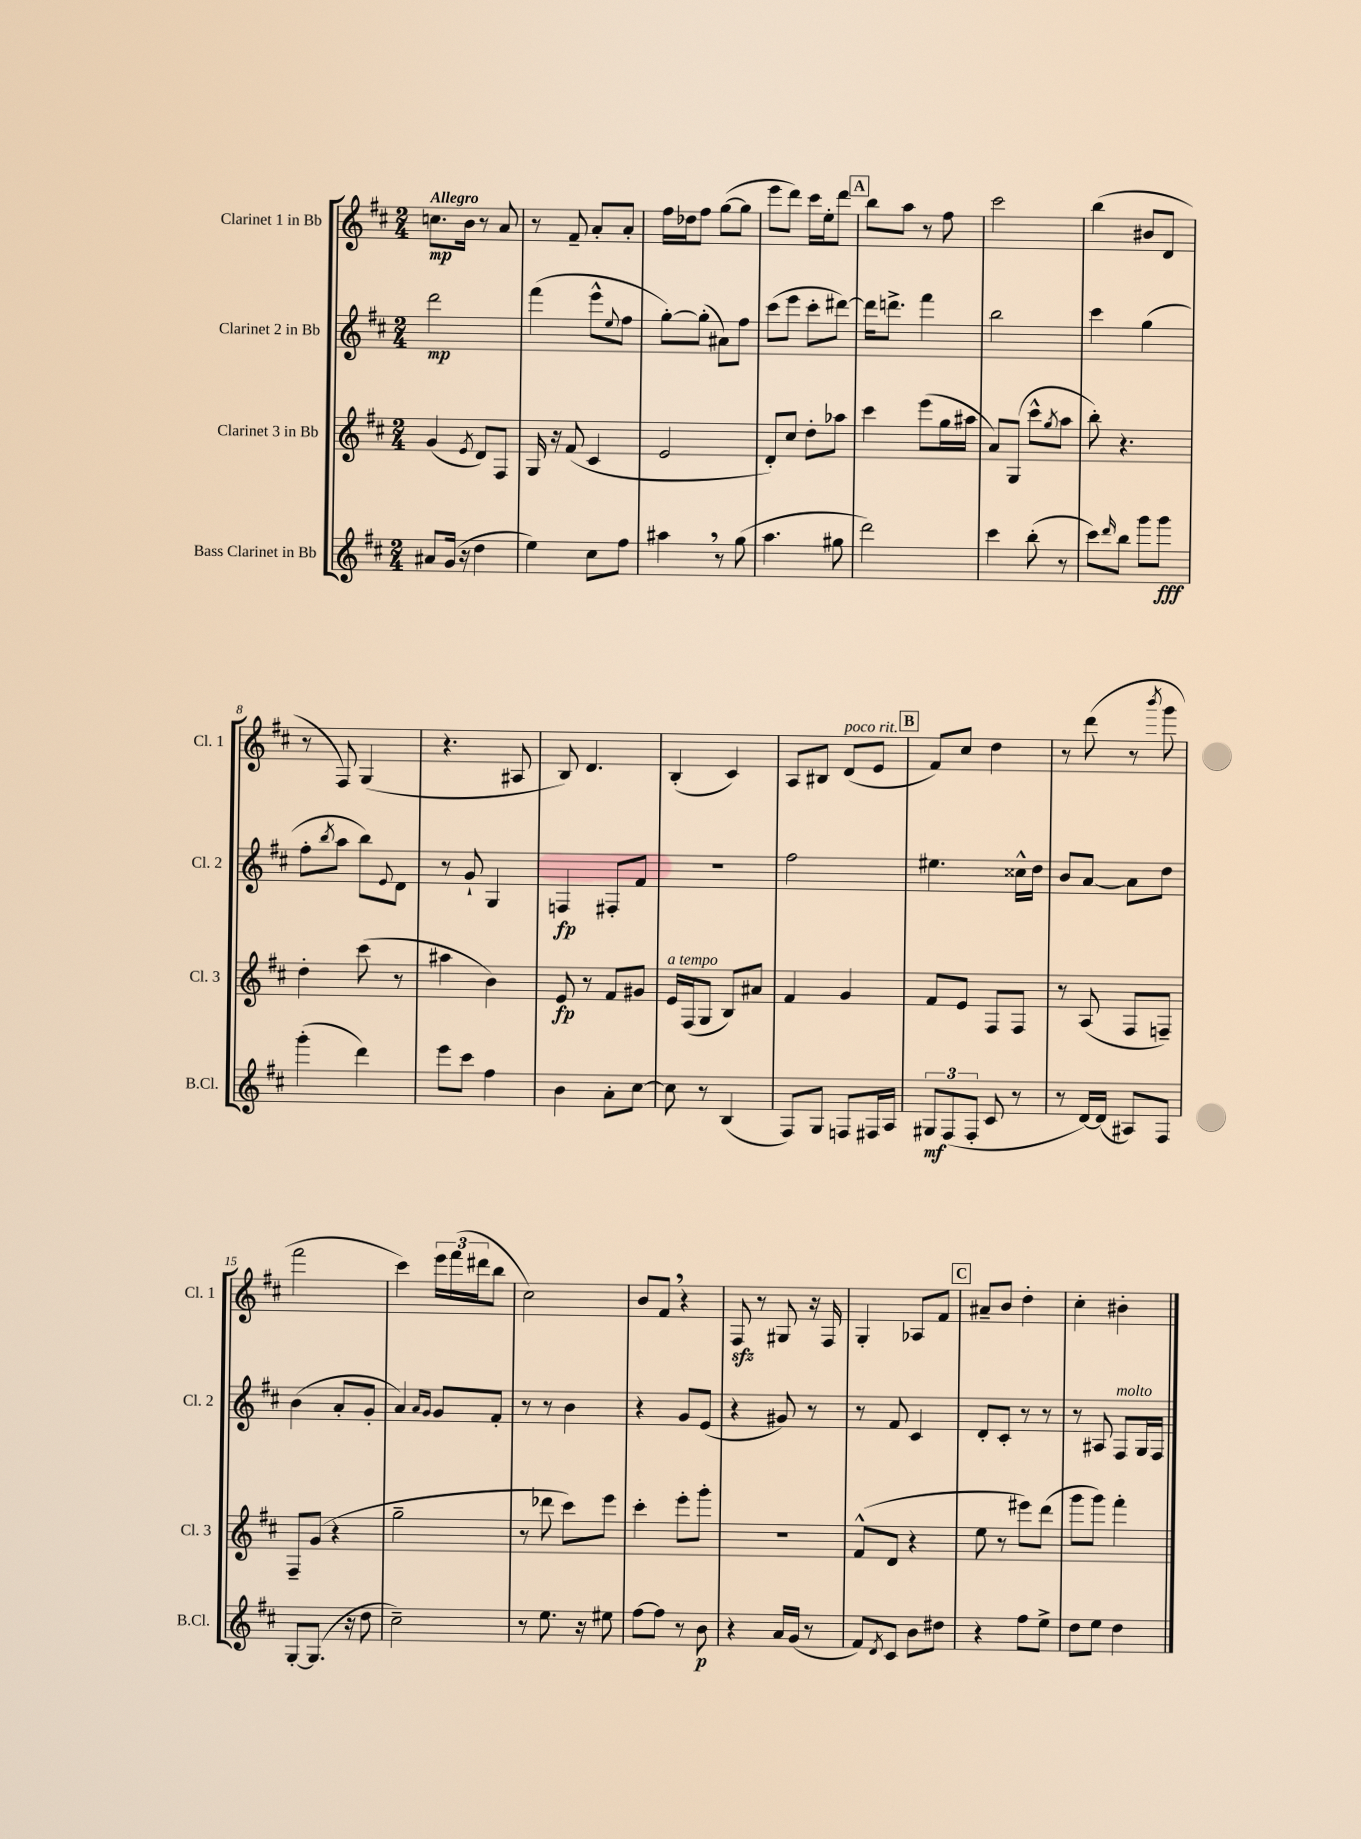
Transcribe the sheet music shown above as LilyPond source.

<<
\new StaffGroup <<
\new Staff = "s0" \with { instrumentName = "Clarinet 1 in Bb" shortInstrumentName = "Cl. 1" } {
    \clef treble \key d \major \numericTimeSignature \time 2/4 \tempo "Allegro"
    c''8.\mp b'16 r8 a'8 |
    r8 fis'8-- a'8-. a'8-. |
    fis''16 des''16 fis''8 g''8~( g''8 |
    e'''8 d'''8) cis'''16 e''16-. d'''8 |
    \mark \markup { \box "A" } b''8 a''8 r8 fis''8 |
    cis'''2 |
    b''4( bis'8 d'8 |
    r8 fis8) g4( |
    r4. ais8 |
    b8) d'4. |
    b4-.( cis'4) |
    a8 bis8 d'8^\markup { \italic "poco rit." }( e'8 |
    \mark \markup { \box "B" } fis'8) cis''8 d''4 |
    r8 d'''8( r8 \acciaccatura { b'''8 } g'''8 |
    fis'''2 |
    cis'''4) \tuplet 3/2 { e'''16 fis'''16( dis'''16 } b''8 |
    cis''2) |
    b'8 fis'8 \breathe r4 |
    fis8\sfz r8 gis8 r16 fis16 |
    g4-. aes8 fis'8 |
    \mark \markup { \box "C" } ais'8-- b'8 d''4-. |
    cis''4-. bis'4-. \bar "|." |
}
\new Staff = "s1" \with { instrumentName = "Clarinet 2 in Bb" shortInstrumentName = "Cl. 2" } {
    \clef treble \key d \major \numericTimeSignature \time 2/4
    d'''2\mp |
    fis'''4( e'''8-^ \appoggiatura { e''8 } fis''8 |
    g''8~-.) g''8-.( ais'8) fis''8 |
    cis'''8( e'''8 cis'''8-. dis'''8~) |
    \mark \markup { \box "A" } dis'''16 d'''8.-> fis'''4 |
    b''2 |
    cis'''4 g''4( |
    fis''8-. \acciaccatura { b''8 } a''8 b''8) \appoggiatura { e'8 } d'8 |
    r8 g'8-! g4 |
    f4\fp fis8-. fis'8 |
    R2 |
    fis''2 |
    \mark \markup { \box "B" } eis''4. cisis''16-^ d''16 |
    b'8 a'8~ a'8 d''8 |
    b'4( a'8-. g'8-. |
    a'4) \grace { a'16 g'16 } g'8 fis'8-. |
    r8 r8 b'4 |
    r4 g'8 e'8( |
    r4 gis'8) r8 |
    r8 fis'8 cis'4 |
    \mark \markup { \box "C" } d'8-. cis'8-. r8 r8 |
    r8 ais8 fis8^\markup { \italic "molto" } g16 fis16 \bar "|." |
}
\new Staff = "s2" \with { instrumentName = "Clarinet 3 in Bb" shortInstrumentName = "Cl. 3" } {
    \clef treble \key d \major \numericTimeSignature \time 2/4
    g'4( \acciaccatura { e'8 } d'8) fis8 |
    g16 r16 fis'8( cis'4 |
    e'2 |
    d'8-.) cis''8 d''8-. aes''8 |
    \mark \markup { \box "A" } cis'''4 e'''8( g''16 ais''16 |
    a'8) g8( cis'''8-^ \acciaccatura { g''8 } a''8 |
    b''8-.) r4. |
    d''4-. cis'''8( r8 |
    ais''4 b'4) |
    e'8\fp r8 fis'8 gis'8 |
    e'16^\markup { \italic "a tempo" } fis16( g8 b8) ais'8 |
    fis'4 g'4 |
    \mark \markup { \box "B" } fis'8 e'8 fis8 fis8 |
    r8 a8( fis8 f8--) |
    fis8-- g'8( r4 |
    g''2-- |
    r8 des'''8 cis'''8) e'''8 |
    cis'''4-. e'''8-. g'''8-. |
    r2 |
    fis'8-^( d'8 r4 |
    \mark \markup { \box "C" } e''8 r8 eis'''8) d'''8( |
    g'''8 g'''8) fis'''4-. \bar "|." |
}
\new Staff = "s3" \with { instrumentName = "Bass Clarinet in Bb" shortInstrumentName = "B.Cl." } {
    \clef treble \key d \major \numericTimeSignature \time 2/4
    ais'8 g'16( r16 d''4 |
    e''4) cis''8 fis''8 |
    ais''4 \breathe r8 g''8( |
    a''4. gis''8 |
    \mark \markup { \box "A" } d'''2) |
    cis'''4 b''8-.( r8 |
    cis'''8) \grace { d'''16 } b''8 g'''8 g'''8\fff |
    g'''4-.( d'''4) |
    e'''8 cis'''8 fis''4 |
    b'4 a'8-. cis''8~ |
    cis''8 r8 b4( |
    fis8) g8 f8 fis16 a16 |
    \mark \markup { \box "B" } \tuplet 3/2 { gis8\mf fis8( fis8-. } cis'8 r8 |
    r8 d'16~) d'16( ais8) fis8 |
    g8~-. g8.( r16 d''8 |
    cis''2--) |
    r8 e''8. r16 eis''8 |
    fis''8~ fis''8 r8 b'8\p |
    r4 a'16 g'16( r8 |
    fis'8) \acciaccatura { d'8 } cis'8 b'8 dis''8 |
    \mark \markup { \box "C" } r4 fis''8 e''8-> |
    d''8 e''8 d''4 \bar "|." |
}
>>
>>
